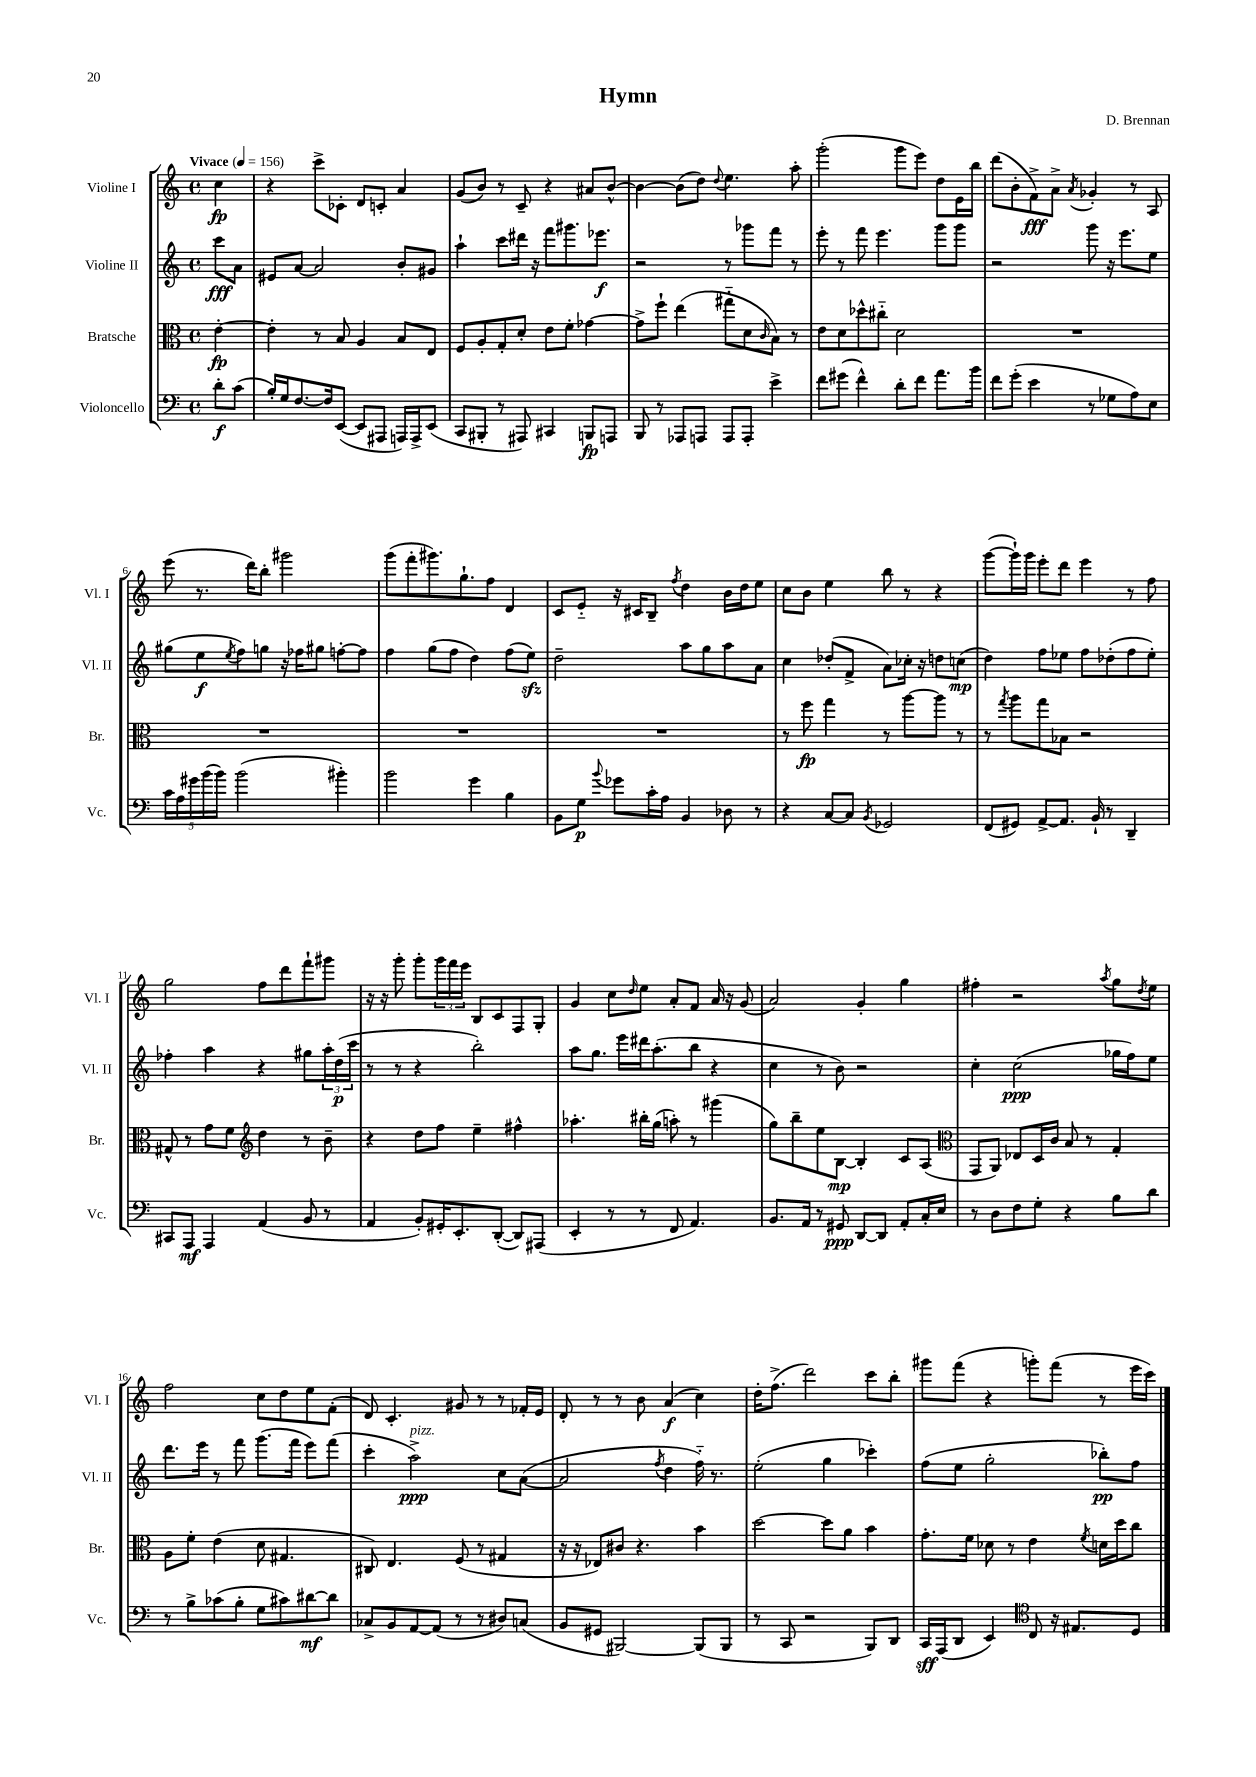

**kern	**kern	**kern	**kern
*staff4	*staff3	*staff2	*staff1
*clefF4	*clefC3	*clefG2	*clefG2
*k[]	*k[]	*k[]	*k[]
*M4/4	*M4/4	*M4/4	*M4/4
*met(c)	*met(c)	*met(c)	*met(c)
*MM156	*MM156	*MM156	*MM156
8d'\L	[4e'\	8ccc\L	4cc\
(8c\J	.	8a\J	.
=	=	=	=
16B'/LL)	4e'\]	8e#/L	4r
16G/J	.	.	.
[8.F/	.	[8a/J	.
.	8r	2a/]	8ccc^\L
16F/]k	.	.	.
([8EE/J	8B/	.	8c-'\J
8EE/]L	4A/	.	8d/L
8AAA#/J	.	.	8c'/J
16AAA/LL)	8B/L	8b'/L	4a/
16AAA^/J	.	.	.
(8EE/J	8E/J	8g#/J	.
=	=	=	=
8CC/L	8F/L	4aa`\	(8g/L
8BBB#'/J	8A'/	.	8b/J)
8r	8G'/	8ccc\L	8r
8AAA#/)	8d'/J	16ddd#\Jk	8c~/
.	.	16r	.
4CC#/	8e\L	8fff\L	4r
.	8f'\J	8.ggg#\	.
8BBB/L	[4g-\	.	8a#/L
.	.	8.eee-\J	.
8AAA/J	.	.	[8b^^/J
=	=	=	=
8BBB/	8g-^\]L	2r	4b\_
8r	8ff`\J	.	.
8AAA-/L	(4ee\	.	(8b\]L
8AAA/J	.	.	8dd\J)
.	.	.	8qqdd/
8AAA/L	8gg#'~\L	8r	4.ee\
8AAA'/J	8d\	8ggg-\L	.
.	16qqc/	.	.
4e^\	8B\J)	8fff\J	.
.	8r	8r	8aa'\
=	=	=	=
8f\L	8e\L	8eee'\	(2ggg'\
(8g#\J	8d\	8r	.
4f^^\)	8dd-^^\	8fff\	.
.	8cc#'~\J	4.eee\	.
8d'\L	2d\	.	8ggg\L
8f\J	.	.	8eee\J)
8.a\L	.	8ggg\L	8dd\L
.	.	8ggg\J	16e\L
16b\Jk	.	.	16bb\JJ
=	=	=	=
8f\L	1r	2r	(8ddd\L
(8g'\J	.	.	8b'\
4e\	.	.	8f^\)
.	.	.	8a^\J
.	.	.	8qa/
8r	.	8ggg\	4g-'/
8G-\L	.	16r	.
.	.	8.eee\L	.
8A\)	.	.	8r
8E\J	.	8ee\J	8A/
=	=	=	=
20c\LL	1r	(8gg#\L	(8eee\
20A\	.	.	.
20g#\	.	.	.
.	.	8ee\	8.r
(20b\	.	.	.
20b\JJ)	.	.	.
.	.	8qee/	.
(2b\	.	8ff\)	.
.	.	.	16ddd\LK)
.	.	8gg\J	8bb'\J
.	.	16r	2ggg#\
.	.	16ff-\LK	.
.	.	8gg#\J	.
4b#'\)	.	[8ff'\L	.
.	.	8ff\]J	.
=	=	=	=
2b\	1r	4ff\	(8ggg\L
.	.	.	8fff'\
.	.	(8gg\L	8.ggg#\)
.	.	8ff\J	.
.	.	.	8.gg`\
4g\	.	4dd\)	.
.	.	.	8ff\J
4B\	.	(8ff\L	4d/
.	.	8ee\J)	.
=	=	=	=
8BB\L	1r	2dd~\	8c/L
8G\J	.	.	8e'~/J
8qqb/	.	.	.
8g-\L	.	.	16r
.	.	.	16c#/LK
16c'\L	.	.	8B~/J
16A\JJ	.	.	.
.	.	.	8qff/
4BB/	.	8aa\L	4dd\
.	.	8gg\	.
8D-\	.	8aa\	16b\LL
.	.	.	16dd\J
8r	.	8a\J	8ee\J
=	=	=	=
4r	8r	4cc\	8cc\L
.	8ff\	.	8b\J
[8C/L	4gg\	(8dd-'/L	4ee\
8C/]J	.	8f^/J	.
8qBB/	.	.	.
2GG-/	8r	8a\L)	8bb\
.	[8aa\L	16cc-'\Jk	8r
.	.	16r	.
.	8aa\]J	8dd\L	4r
.	8r	(8cc\J	.
=	=	=	=
(8FF/L	8r	4dd\)	([8ggg\L
.	8qgg/	.	.
8GG#/J)	8aa\L	.	16ggg`\]L)
.	.	.	16ggg\JJ
[8AA^/L	8gg\	8ff\L	8eee'\L
8.AA/]J	8B-\J	8ee-\J	8ddd\J
.	2r	8ff\L	4eee\
16BB`/	.	.	.
8r	.	(8dd-'\	.
4DD~/	.	8ff\	8r
.	.	8ee-'\J)	8ff\
=	=	=	=
8CC#/L	8G#^^/	4ff-'\	2gg\
8AAA/J	8r	.	.
4AAA/	8g\L	4aa\	.
.	8f\J	.	.
*	*clefG2	*	*
(4AA/	4dd\	4r	8ff\L
.	.	.	8ddd\
8BB/	8r	8gg#\L	8fff`\
8r	8b~\	24aa'\L	8ggg#\J
.	.	(24dd\	.
.	.	24ccc\JJ	.
=	=	=	=
4AA/	4r	8r	16r
.	.	.	16r
.	.	8r	8ggg'\
8BB'/L)	8dd\L	4r	8ggg'\L
16GG#'/K	8ff\J	.	24ggg\L
.	.	.	24fff\
8.EE'/	.	.	.
.	.	.	24eee\JJ
.	4ee~\	2bb'\)	8B/L
([8DD'/J	.	.	8c/
8DD/]L)	4ff#^^\	.	8F/
(8AAA#/J	.	.	8G'/J
=	=	=	=
4EE'/	4.aa-'\	8aa\L	4g/
.	.	8.gg\J	.
8r	.	.	8cc\L
.	.	16eee\LL	.
.	.	.	16qqdd/
8r	16bb#'\LL	16ddd#\J	8ee\J
.	(16gg\JJ	(8.aa'\	.
8FF/	8aa'\)	.	8a'/L
4.AA/)	8r	8bb\J	8f/J
.	(4ggg#\	4r	16a/
.	.	.	16r
.	.	.	(8g/
=	=	=	=
8.BB/L	8gg\L)	4cc\	2a/)
.	8bb~\	.	.
16AA/Jk	.	.	.
8r	8ee\	8r	.
8GG#/	[8B\J	8b\)	.
[8DD/L	4B'/]	2r	4g'/
8DD/]J	.	.	.
8AA'/L	8c/L	.	4gg\
16C'/L	(8A/J	.	.
16E/JJ	.	.	.
=	=	=	=
*	*clefC3	*	*
8r	8GG/L	4cc'\	4ff#'\
8D\L	8AA/J)	.	.
8F\	8E-/L	(2cc\	2r
8G'\J	16D/L	.	.
.	16c/JJ	.	.
4r	8B/	.	.
.	8r	.	.
.	.	.	8qaa/
8B\L	4G'/	16gg-\LL	8gg\L
.	.	16ff\J)	.
.	.	.	8qdd/
8d\J	.	8ee\J	8ee\J
=	=	=	=
8r	8A\L	8.ddd\L	2ff\
8B^\L	8f'\J	.	.
.	.	16eee\Jk	.
(8c-\	(4e\	8r	.
8B'\J	.	8fff\	.
8G\L	8d\	(8.ggg\L	8cc\L
8c#\)	4.G#/	.	8dd\
.	.	16fff\Jk	.
[8d#\	.	8eee\L)	8ee\
8d#\]J	.	(8fff\J	(8f'\J
=	=	=	=
8C-^/L	8C#/)	4ccc'\	8d/)
8BB/	4.E/	.	4.c'/
[8AA/	.	2aa^\)	.
(8AA/]J	.	.	.
8r	(8F/	.	8g#/
8r	8r	.	8r
8D#/L)	4G#/	8cc\L	8r
(8C/J	.	([8a\J	16f-'/LL
.	.	.	16e/JJ
=	=	=	=
8BB/L	16r	2a/]	8d'/
.	16r	.	.
8GG#/J	8E-/L)	.	8r
[2BBB#/)	8c#/J	.	8r
.	4.r	.	8b\
.	.	8qff/	.
.	.	4dd\	(4a/
(8BBB#/]L	4b\	16ff'~\)	4cc\)
.	.	8.r	.
8BBB#/J	.	.	.
=	=	=	=
8r	[2dd\	(2ee'\	16dd'\LK
.	.	.	(8.ff^\J
8CC/	.	.	.
2r	.	.	2ddd\)
.	8dd\]L	4gg\	.
.	8a\J	.	.
8BBB/L)	4b\	4ccc-'\)	8ccc\L
8DD/J	.	.	8bb'\J
=	=	=	=
16CC/LL	8.g'\L	(8ff\L	8ggg#\L
(16AAA/J	.	.	.
8DD/J	.	8ee\J	(8fff\J
.	16f\Jk	.	.
4EE/)	8d-\	2gg'\	4r
.	8r	.	.
*clefC4	*	*	*
8C/	4e\	.	8ggg'\L)
16r	.	.	(8fff\J
8.E#/L	.	.	.
.	8qf/	.	.
.	16d\LL	8bb-'\L)	8r
.	16dd\J	.	.
8D/J	8cc\J	8ff\J	16eee\LL
.	.	.	16ccc\JJ)
==	==	==	==
*-	*-	*-	*-
